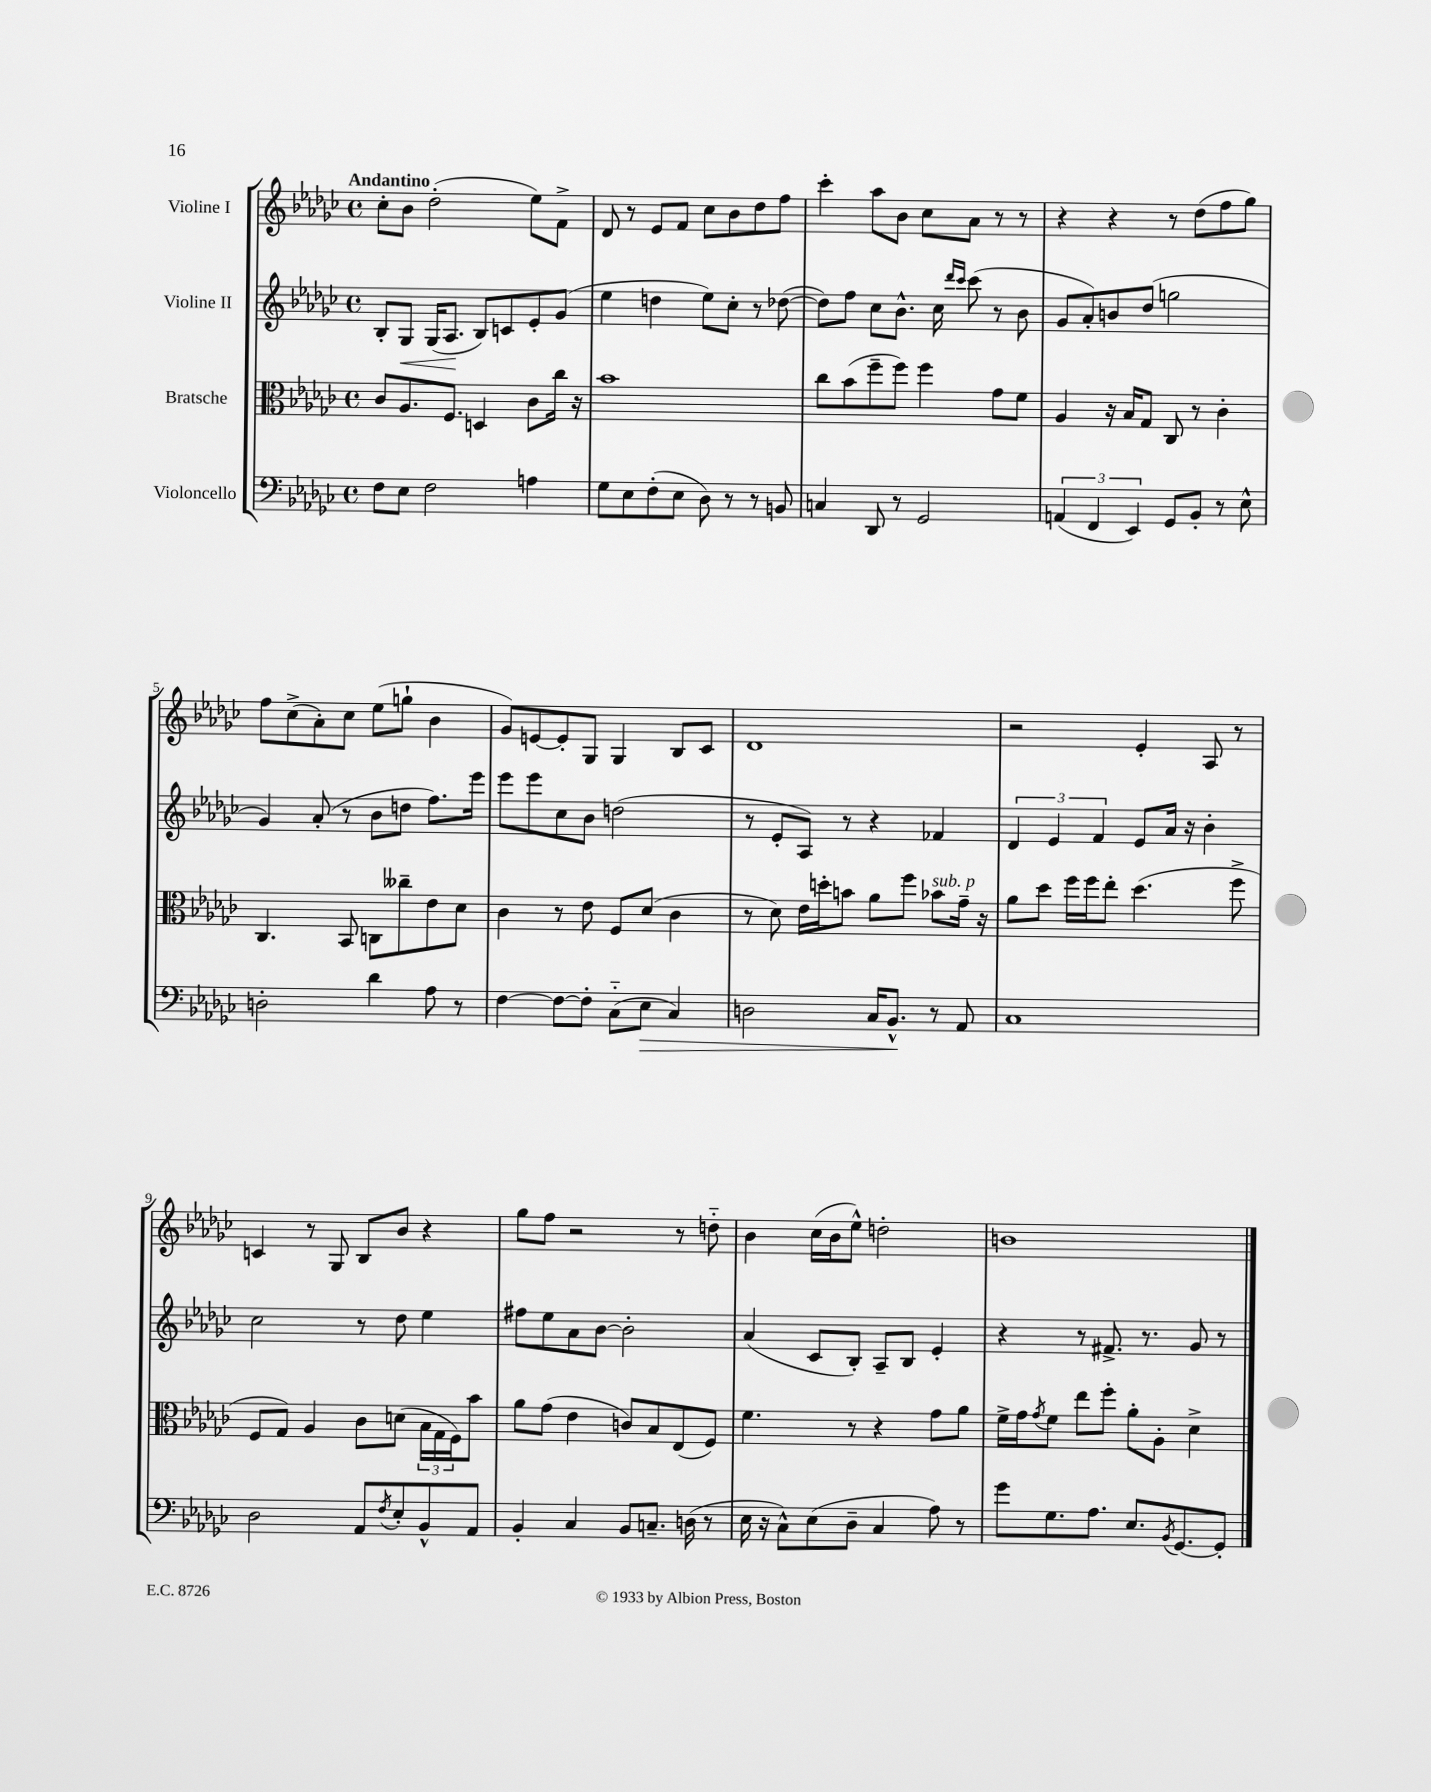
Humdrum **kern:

**kern	**dynam	**kern	**kern	**dynam	**kern
*part4	*part4	*part3	*part2	*part2	*part1
*staff4	*staff4	*staff3	*staff2	*staff2	*staff1
*I"Violoncello	*	*I"Bratsche	*I"Violine II	*	*I"Violine I
*clefF4	*	*clefC3	*clefG2	*	*clefG2
*k[b-e-a-d-g-c-]	*	*k[b-e-a-d-g-c-]	*k[b-e-a-d-g-c-]	*	*k[b-e-a-d-g-c-]
*M4/4	*	*M4/4	*M4/4	*	*M4/4
*met(c)	*	*met(c)	*met(c)	*	*met(c)
=1	=1	=1	=1	=1	=1
!	!	!	!	!	!LO:TX:a:B:t=Andantino
8F\L	.	8c-/L	8B-'/L	.	8cc-'\L
!	!	!	!	!LO:HP:b	!
8E-\J	.	8.A-/	8G-/J	<	8b-\J
2F\	.	.	(16G-/KL	.	(2dd-'\
.	.	8.F/J	8.A-/J	.	.
.	.	4Dn/	8B-/L)	[	.
.	.	.	8cn/	.	.
4An\	.	8c-\L	8e-'/	.	8ee-\L)
.	.	16cc-\Jk	(8g-/J	.	8f^\J
.	.	16r	.	.	.
=2	=2	=2	=2	=2	=2
8G-\L	.	1b-	4ee-\	.	8d-/
8E-\	.	.	.	.	8r
(8F'\	.	.	4ddn\	.	8e-/L
8E-\J	.	.	.	.	8f/J
8D-\)	.	.	8ee-\L)	.	8cc-\L
8r	.	.	8cc-'\J	.	8b-\
8r	.	.	8r	.	8dd-\
8BBn/	.	.	([8dd-X\	.	8ff\J
=3	=3	=3	=3	=3	=3
4Cn/	.	8cc-\L	8dd-\L])	.	4ccc-'\
.	.	(8b-\	8ff\J	.	.
8DD-/	.	8ff~\	8cc-\L	.	8aa-\L
8r	.	8ff\J)	8.b-^^\J	.	8b-\J
2GG-/	.	4ff\	.	.	8cc-\L
.	.	.	16cc-\	.	.
.	.	.	16qqddd-/LL	.	.
.	.	.	16qqccc-/JJ	.	.
.	.	.	(8ccc-\	.	8a-\J
.	.	8g-\L	8r	.	8r
.	.	8f\J	8b-\	.	8r
=4	=4	=4	=4	=4	=4
(6AAn/	.	4A-/	8g-/L	.	4r
.	.	.	8a-'/)	.	.
6FF/	.	.	.	.	.
.	.	16r	8bn/	.	4r
.	.	16B-/KL	.	.	.
6EE-/)	.	.	.	.	.
.	.	8G-/J	(8dd-/J	.	.
8GG-/L	.	8C-/	2ggn\	.	8r
8BB-'/J	.	8r	.	.	(8dd-\L
8r	.	4c-'\	.	.	8ff\
8E-^^\	.	.	.	.	8gg-\J)
!!LO:LB:g=z
=5	=5	=5	=5	=5	=5
2Dn'\	.	4.C-/	4g-/)	.	8ff\L
.	.	.	.	.	(8cc-^\
.	.	.	(8a-'/	.	8a-'\)
.	.	8BB-/	8r	.	8cc-\J
4d-\	.	8Cn\L	8b-\L	.	(8ee-\L
.	.	8cc--X~\	8ddn\J	.	8ggn`\J
8A-\	.	8e-\	8.ff\L)	.	4b-\
8r	.	8d-\J	.	.	.
.	.	.	16eee-\Jk	.	.
=6	=6	=6	=6	=6	=6
[4F\	.	4c-\	8eee-\L	.	8g-/L)
.	.	.	8eee-\	.	[8en/
8F\L_	.	8r	8cc-\	.	8e'/]
8F'\J]	.	8e-\	8b-\J	.	8G-/J
(8C-\L	.	8F/L	(2ddn\	.	4G-/
!	!LO:HP:b	!	!	!	!
8E-\J	>	(8d-/J	.	.	.
4C-/)	.	4c-\	.	.	8B-/L
.	.	.	.	.	8c-/J
=7	=7	=7	=7	=7	=7
2Dn\	.	8r	8r	.	1d-
.	.	8d-\)	8e-'/L	.	.
.	.	16e-\LL	8A-/J)	.	.
.	.	16ddn'\J	.	.	.
.	.	8bn\J	8r	.	.
16C-/KL	.	8a-\L	4r	.	.
8.BB-^^/J	.	.	.	.	.
.	.	8ff\J	.	.	.
!	!	!LO:TX:a:i:t=sub. p	!	!	!
8r	]	8b-X\L	4f-X/	.	.
8AA-/	.	16g-~\Jk	.	.	.
.	.	16r	.	.	.
=8	=8	=8	=8	=8	=8
1C-	.	8a-\L	6d-/	.	2r
.	.	8dd-\J	.	.	.
.	.	.	6e-/	.	.
.	.	16ff\LL	.	.	.
.	.	16ff\J	.	.	.
.	.	.	6f/	.	.
.	.	8ee-'\J	.	.	.
.	.	(4.dd-\	8e-/L	.	4e-'/
.	.	.	16a-/Jk	.	.
.	.	.	16r	.	.
.	.	.	4b-'\	.	8A-/
.	.	8ff^\	.	.	8r
!!LO:LB:g=z
=9	=9	=9	=9	=9	=9
2D-\	.	8F/L	2cc-\	.	4cn/
.	.	8G-/J)	.	.	.
.	.	4A-/	.	.	8r
.	.	.	.	.	8G-/
8AA-/L	.	8c-\L	8r	.	8B-/L
8qF/	.	.	.	.	.
8E-'/	.	(8dn\J	8dd-\	.	8b-/J
8BB-^^/	.	24B-\LL	4ee-\	.	4r
.	.	24G-\	.	.	.
.	.	24F\J)	.	.	.
8AA-/J	.	8b-\J	.	.	.
=10	=10	=10	=10	=10	=10
4BB-'/	.	8a-\L	8ff#X\L	.	8gg-\L
.	.	(8g-\J	8ee-\	.	8ff\J
4C-/	.	4e-\	8a-\	.	2r
.	.	.	[8b-\J	.	.
8BB-/L	.	8cn/L)	2b-'\]	.	.
8.Cn~/J	.	8B-/	.	.	.
.	.	(8E-/	.	.	8r
(16Dn\	.	.	.	.	.
8r	.	8F/J)	.	.	8ddn\
=11	=11	=11	=11	=11	=11
16E-\	.	4.f\	(4a-/	.	4b-\
16r	.	.	.	.	.
8C-^^\L)	.	.	.	.	.
(8E-\	.	.	8c-/L	.	(16cc-\LL
.	.	.	.	.	16b-\J
8D-~\J	.	8r	8B-'/J)	.	8ee-^^\J)
4C-/	.	4r	8A-~/L	.	2ddn'\
.	.	.	8B-/J	.	.
8A-\)	.	8g-\L	4e-'/	.	.
8r	.	8a-\J	.	.	.
=12	=12	=12	=12	=12	=12
8g-\L	.	16f^\LL	4r	.	1bn
.	.	16g-\J	.	.	.
.	.	8qg-/	.	.	.
8.G-\	.	8f\J	.	.	.
.	.	8ee-\L	8r	.	.
8.A-\J	.	.	.	.	.
.	.	8ff'\J	8.f#X^/	.	.
8.E-/L	.	8a-'\L	.	.	.
.	.	.	8.r	.	.
.	.	8A-'\J	.	.	.
8qBB-/	.	.	.	.	.
[8.GG-/	.	.	.	.	.
.	.	4d-^\	8g-/	.	.
8GG-'/J]	.	.	8r	.	.
==	==	==	==	==	==
*-	*-	*-	*-	*-	*-
